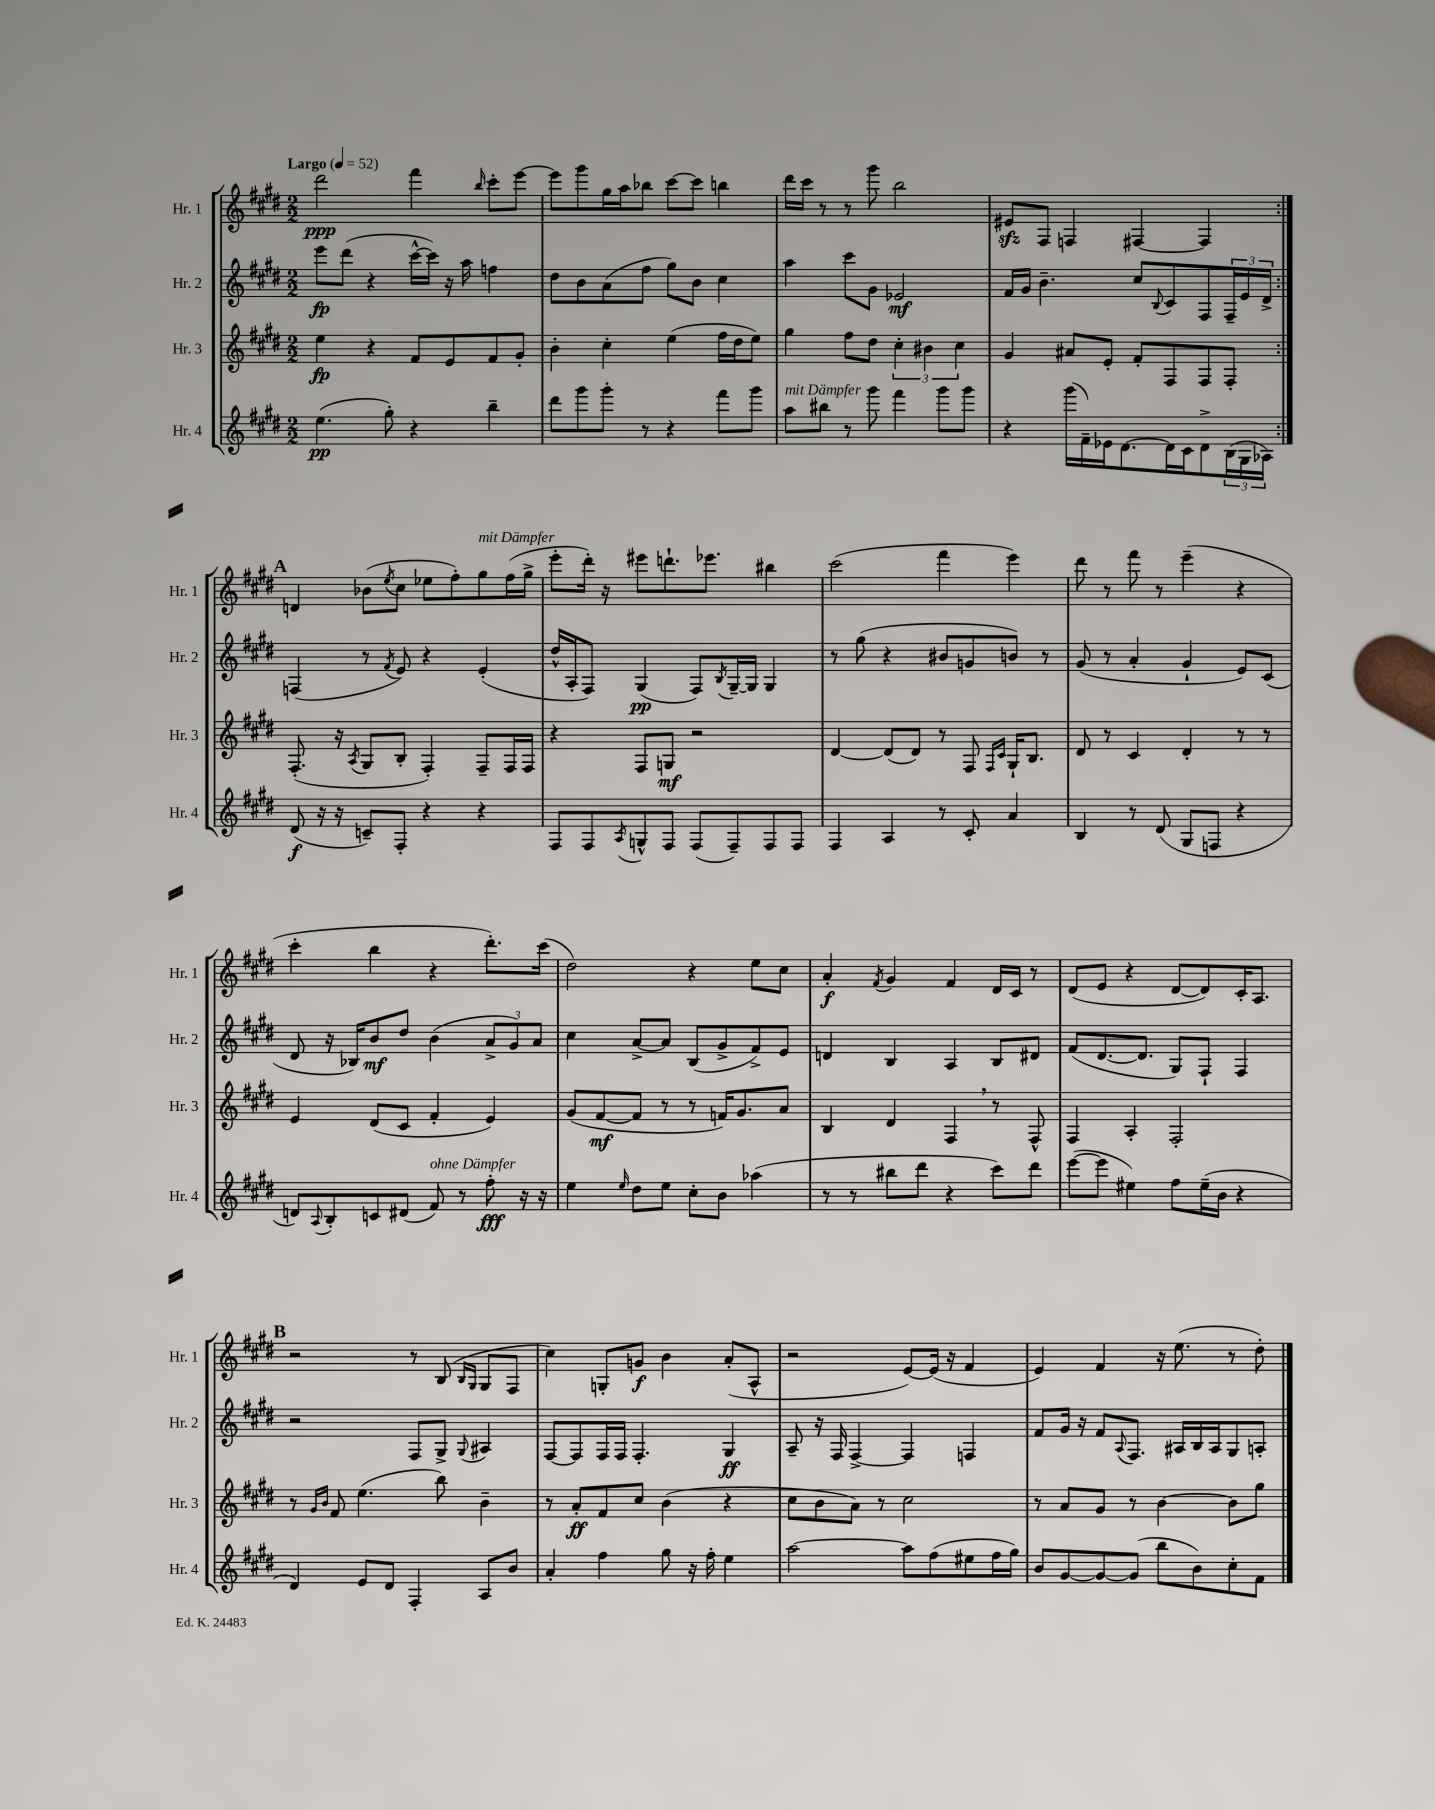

**kern	**dynam	**kern	**dynam	**kern	**dynam	**kern	**dynam
*part4	*part4	*part3	*part3	*part2	*part2	*part1	*part1
*staff4	*staff4	*staff3	*staff3	*staff2	*staff2	*staff1	*staff1
*I"Hr. 4	*	*I"Hr. 3	*	*I"Hr. 2	*	*I"Hr. 1	*
*I'Hr. 4	*	*I'Hr. 3	*	*I'Hr. 2	*	*I'Hr. 1	*
*clefG2	*	*clefG2	*	*clefG2	*	*clefG2	*
*k[f#c#g#d#]	*	*k[f#c#g#d#]	*	*k[f#c#g#d#]	*	*k[f#c#g#d#]	*
*M2/2	*	*M2/2	*	*M2/2	*	*M2/2	*
*MM52	*	*MM52	*	*MM52	*	*MM52	*
=1	=1	=1	=1	=1	=1	=1	=1
!	!	!	!	!	!	!LO:TX:a:B:t=Largo	!
(4.ee\	pp	4ee\	fp	8eee\L	fp	2ddd#\	ppp
.	.	.	.	(8ddd#\J	.	.	.
.	.	4r	.	4r	.	.	.
8gg#'\)	.	.	.	.	.	.	.
4r	.	8f#/L	.	[16ccc#^^\LL	.	4fff#\	.
.	.	.	.	16ccc#\JJ])	.	.	.
.	.	8e/	.	16r	.	.	.
.	.	.	.	16aa\	.	.	.
.	.	.	.	.	.	16qqbb/	.
4bb~\	.	8f#/	.	4ffn\	.	8ccc#'\L	.
.	.	8g#'/J	.	.	.	[8eee\J	.
=2	=2	=2	=2	=2	=2	=2	=2
8ddd#\L	.	4b'\	.	8dd#\L	.	8eee\L]	.
8ggg#\	.	.	.	8b\	.	8ggg#\	.
8ggg#'\J	.	4cc#'\	.	(8a\	.	16gg#\L	.
.	.	.	.	.	.	16aa\J	.
8r	.	.	.	8ff#\J	.	8bb-X\J	.
4r	.	(4ee\	.	8gg#\L)	.	[8ccc#\L	.
.	.	.	.	8b\J	.	8ccc#\J]	.
8fff#\L	.	16ff#\LL	.	4cc#\	.	4bbn\	.
.	.	16dd#\J	.	.	.	.	.
8ggg#\J	.	8ee\J)	.	.	.	.	.
=3	=3	=3	=3	=3	=3	=3	=3
!LO:TX:a:i:t=mit Dämpfer	!	!	!	!	!	!	!
8aa\L	.	4gg#\	.	4aa\	.	16ddd#\LL	.
.	.	.	.	.	.	16ccc#\JJ	.
8bb#X\J	.	.	.	.	.	8r	.
8r	.	8ff#\L	.	8ccc#\L	.	8r	.
8ggg#\	.	8dd#\J	.	8g#\J	.	8ggg#\	.
4fff#\	.	6cc#'\	.	2e-X/	mf	2bb\	.
.	.	6b#X\	.	.	.	.	.
8ggg#\L	.	.	.	.	.	.	.
.	.	6cc#\	.	.	.	.	.
8ggg#\J	.	.	.	.	.	.	.
=4	=4	=4	=4	=4	=4	=4	=4
4r	.	4g#/	.	16f#/LL	.	8e#Xzz/L	.
.	.	.	.	16g#/JJ	.	.	.
.	.	.	.	4.b~\	.	8F#/J	.
(16ggg#\LL	.	8a#X/L	.	.	.	4Fn/	.
16f#~\)	.	.	.	.	.	.	.
16e-X\J	.	8e'/J	.	.	.	.	.
[8.d#\	.	.	.	.	.	.	.
.	.	8f#'/L	.	8cc#/L	.	[4F#X/	.
.	.	.	.	8qqB/	.	.	.
16d#\L]	.	8F#/	.	8c#/	.	.	.
16c#\J	.	.	.	.	.	.	.
8d#^\	.	8F#/	.	8F#/	.	4F#/]	.
(24B\L	.	8F#'/J	.	24F#~/L	.	.	.
24G#\	.	.	.	24e/	.	.	.
24A-X\JJ)	.	.	.	24d#^/JJ	.	.	.
!!LO:LB:g=z
!!LO:REH:place=s1:t=A
=5:|!	=5:|!	=5:|!	=5:|!	=5:|!	=5:|!	=5:|!	=5:|!
(8d#/	f	(8.F#'/	.	(4Fn/	.	4dn/	.
16r	.	.	.	.	.	.	.
16r	.	16r	.	.	.	.	.
.	.	8qA/	.	.	.	.	.
8cn~/L)	.	8G#/L	.	8r	.	(8b-X\L	.
.	.	.	.	8qf#/	.	8qee/	.
8F#'/J	.	8B'/J	.	8e/)	.	8cc#\J	.
4r	.	4F#'/)	.	4r	.	8ee-X\L	.
.	.	.	.	.	.	8ff#'\)	.
!	!	!	!	!	!	!LO:TX:a:i:t=mit Dämpfer	!
4r	.	8F#~/L	.	(4e'/	.	8gg#\	.
.	.	16F#/L	.	.	.	(16ff#\L	.
.	.	16F#/JJ	.	.	.	16gg#^\JJ	.
=6	=6	=6	=6	=6	=6	=6	=6
8F#/L	.	4r	.	16dd#^^/LL	.	8eee'\L	.
.	.	.	.	16A'/J	.	.	.
8F#/	.	.	.	8F#/J)	.	16ddd#'\Jk)	.
.	.	.	.	.	.	16r	.
8qA/	.	.	.	.	.	.	.
8Gn^^/	.	8F#/L	.	(4G#/	pp	8eee#X\L	.
8F#/J	.	8Gn/J	mf	.	.	8.dddn`\	.
(8F#/L	.	2r	.	8F#/L)	.	.	.
.	.	.	.	.	.	8.eee-X\J	.
.	.	.	.	8qB/	.	.	.
8F#~/)	.	.	.	[16G#~/L	.	.	.
.	.	.	.	16G#/JJ]	.	.	.
8F#/	.	.	.	4G#/	.	4bb#X\	.
8F#/J	.	.	.	.	.	.	.
=7	=7	=7	=7	=7	=7	=7	=7
4F#/	.	[4d#/	.	8r	.	(2ccc#\	.
.	.	.	.	(8gg#\	.	.	.
4A/	.	(8d#/L]	.	4r	.	.	.
.	.	8d#/J)	.	.	.	.	.
8r	.	8r	.	8b#X/L	.	4fff#\	.
8c#'/	.	8F#/	.	8gn/	.	.	.
.	.	16qqF#/LL	.	.	.	.	.
.	.	16qqc#/JJ	.	.	.	.	.
4a/	.	16G#`/KL	.	8bn/J)	.	4eee\)	.
.	.	8.B/J	.	.	.	.	.
.	.	.	.	8r	.	.	.
=8	=8	=8	=8	=8	=8	=8	=8
4B/	.	8d#/	.	(8g#/	.	8ddd#\	.
.	.	8r	.	8r	.	8r	.
8r	.	4c#/	.	4a'/	.	8fff#\	.
(8d#/	.	.	.	.	.	8r	.
8G#/L	.	4d#'/	.	4g#`/	.	(4eee~\	.
8Fn/J	.	.	.	.	.	.	.
4r	.	8r	.	8e/L)	.	4r	.
.	.	8r	.	(8c#/J	.	.	.
!!LO:LB:g=z
=9	=9	=9	=9	=9	=9	=9	=9
8dn/L)	.	4e/	.	8d#/	.	4ccc#'\	.
8qqA/	.	.	.	.	.	.	.
8B'/	.	.	.	16r	.	.	.
.	.	.	.	16B-X/KL)	.	.	.
8cn/	.	(8d#/L	.	8b/	mf	4bb\	.
(8d#X/J	.	8c#/J	.	8dd#/J	.	.	.
!LO:TX:a:i:t=ohne Dämpfer	!	!	!	!	!	!	!
8f#/)	.	4f#'/	.	(4b\	.	4r	.
8r	.	.	.	.	.	.	.
8ff#'\	fff	4e/)	.	12a^/L	.	8.ddd#'\L)	.
.	.	.	.	12g#/)	.	.	.
16r	.	.	.	.	.	.	.
.	.	.	.	12a/J	.	.	.
16r	.	.	.	.	.	(16ccc#\Jk	.
=10	=10	=10	=10	=10	=10	=10	=10
4ee\	.	(8g#/L	.	4cc#\	.	2dd#\)	.
.	.	[8f#/	mf	.	.	.	.
16qqee/	.	.	.	.	.	.	.
8dd#\L	.	8f#/J]	.	[8a^/L	.	.	.
8ee\J	.	8r	.	8a/J]	.	.	.
8cc#'\L	.	8r	.	(8B/L	.	4r	.
8b\J	.	16fn/KL)	.	8g#^/	.	.	.
.	.	8.g#/	.	.	.	.	.
(4aa-X\	.	.	.	8f#^/)	.	8ee\L	.
.	.	8a/J	.	8e/J	.	8cc#\J	.
=11	=11	=11	=11	=11	=11	=11	=11
8r	.	4B/	.	4dn/	.	4a'/	f
8r	.	.	.	.	.	.	.
.	.	.	.	.	.	8qf#/	.
8bb#X\L	.	4d#/	.	4B/	.	4g#/	.
8ddd#\J	.	.	.	.	.	.	.
4r	.	4F#,/	.	4A/	.	4f#/	.
8ccc#\L)	.	8r	.	8B/L	.	16d#/LL	.
.	.	.	.	.	.	16c#/JJ	.
8ddd#\J	.	8F#^^/	.	8d#X/J	.	8r	.
=12	=12	=12	=12	=12	=12	=12	=12
([8eee\L	.	4F#/	.	(8f#/L	.	(8d#/L	.
8eee\J]	.	.	.	[8.d#/	.	8e/J	.
4ee#X\)	.	4A'/	.	.	.	4r	.
.	.	.	.	8.d#/J]	.	.	.
8ff#\L	.	2F#'/	.	8G#/L)	.	[8d#/L	.
(16ee#~\L	.	.	.	8F#`/J	.	8d#/])	.
16b\JJ	.	.	.	.	.	.	.
4r	.	.	.	4F#/	.	16c#'/K	.
.	.	.	.	.	.	8.A/J	.
!!LO:LB:g=z
!!LO:REH:place=s1:t=B
=13	=13	=13	=13	=13	=13	=13	=13
4d#/)	.	8r	.	2r	.	2r	.
.	.	16qqg#/LL	.	.	.	.	.
.	.	16qqb/JJ	.	.	.	.	.
.	.	8f#/	.	.	.	.	.
8e/L	.	(4.ee\	.	.	.	.	.
8d#/J	.	.	.	.	.	.	.
4F#'/	.	.	.	8F#/L	.	8r	.
.	.	8bb\)	.	8G#^/J	.	(8B/	.
.	.	.	.	.	.	16qqB/LL	.
.	.	.	.	8qqG#/	.	16qqG#/JJ	.
8A/L	.	4b~\	.	4A#X/	.	8G#/L	.
8b/J	.	.	.	.	.	8F#/J	.
=14	=14	=14	=14	=14	=14	=14	=14
4a'/	.	8r	.	[8F#/L	.	4cc#\)	.
.	.	8a'/L	ff	8F#/]	.	.	.
4ff#\	.	8f#/	.	16F#/L	.	8Gn'/L	.
.	.	.	.	16F#/JJ	.	.	.
.	.	8cc#/J	.	4.F#'/	.	8gn/J	f
8gg#\	.	(4b\	.	.	.	4b\	.
16r	.	.	.	.	.	.	.
16ff#'\	.	.	.	.	.	.	.
4ee\	.	4r	.	4G#/	ff	(8a'/L	.
.	.	.	.	.	.	8A^^/J	.
=15	=15	=15	=15	=15	=15	=15	=15
[2aa\	.	8cc#\L	.	8A~/	.	2r	.
.	.	8b\	.	16r	.	.	.
.	.	.	.	16F#/	.	.	.
.	.	8a\J)	.	[4F#^/	.	.	.
.	.	8r	.	.	.	.	.
8aa\L]	.	2cc#\	.	4F#/]	.	[8e/L)	.
(8ff#\	.	.	.	.	.	(16e/Jk]	.
.	.	.	.	.	.	16r	.
8ee#X\	.	.	.	4Fn/	.	4f#/	.
16ff#\L	.	.	.	.	.	.	.
16gg#\JJ)	.	.	.	.	.	.	.
=16	=16	=16	=16	=16	=16	=16	=16
8b/L	.	8r	.	8f#/L	.	4e/)	.
[8g#/	.	8a/L	.	16g#/Jk	.	.	.
.	.	.	.	16r	.	.	.
8g#/_	.	8g#/J	.	8f#/L	.	4f#/	.
.	.	.	.	8qqA/	.	.	.
(8g#/J]	.	8r	.	8.F#/J	.	.	.
8bb\L	.	[4b\	.	.	.	16r	.
.	.	.	.	16A#X/LL	.	(8.ee\	.
8b\)	.	.	.	16B/	.	.	.
.	.	.	.	16A#/J	.	.	.
8cc#'\	.	8b\L]	.	8G#/	.	8r	.
8f#\J	.	8gg#\J	.	8An'/J	.	8dd#'\)	.
==	==	==	==	==	==	==	==
*-	*-	*-	*-	*-	*-	*-	*-
